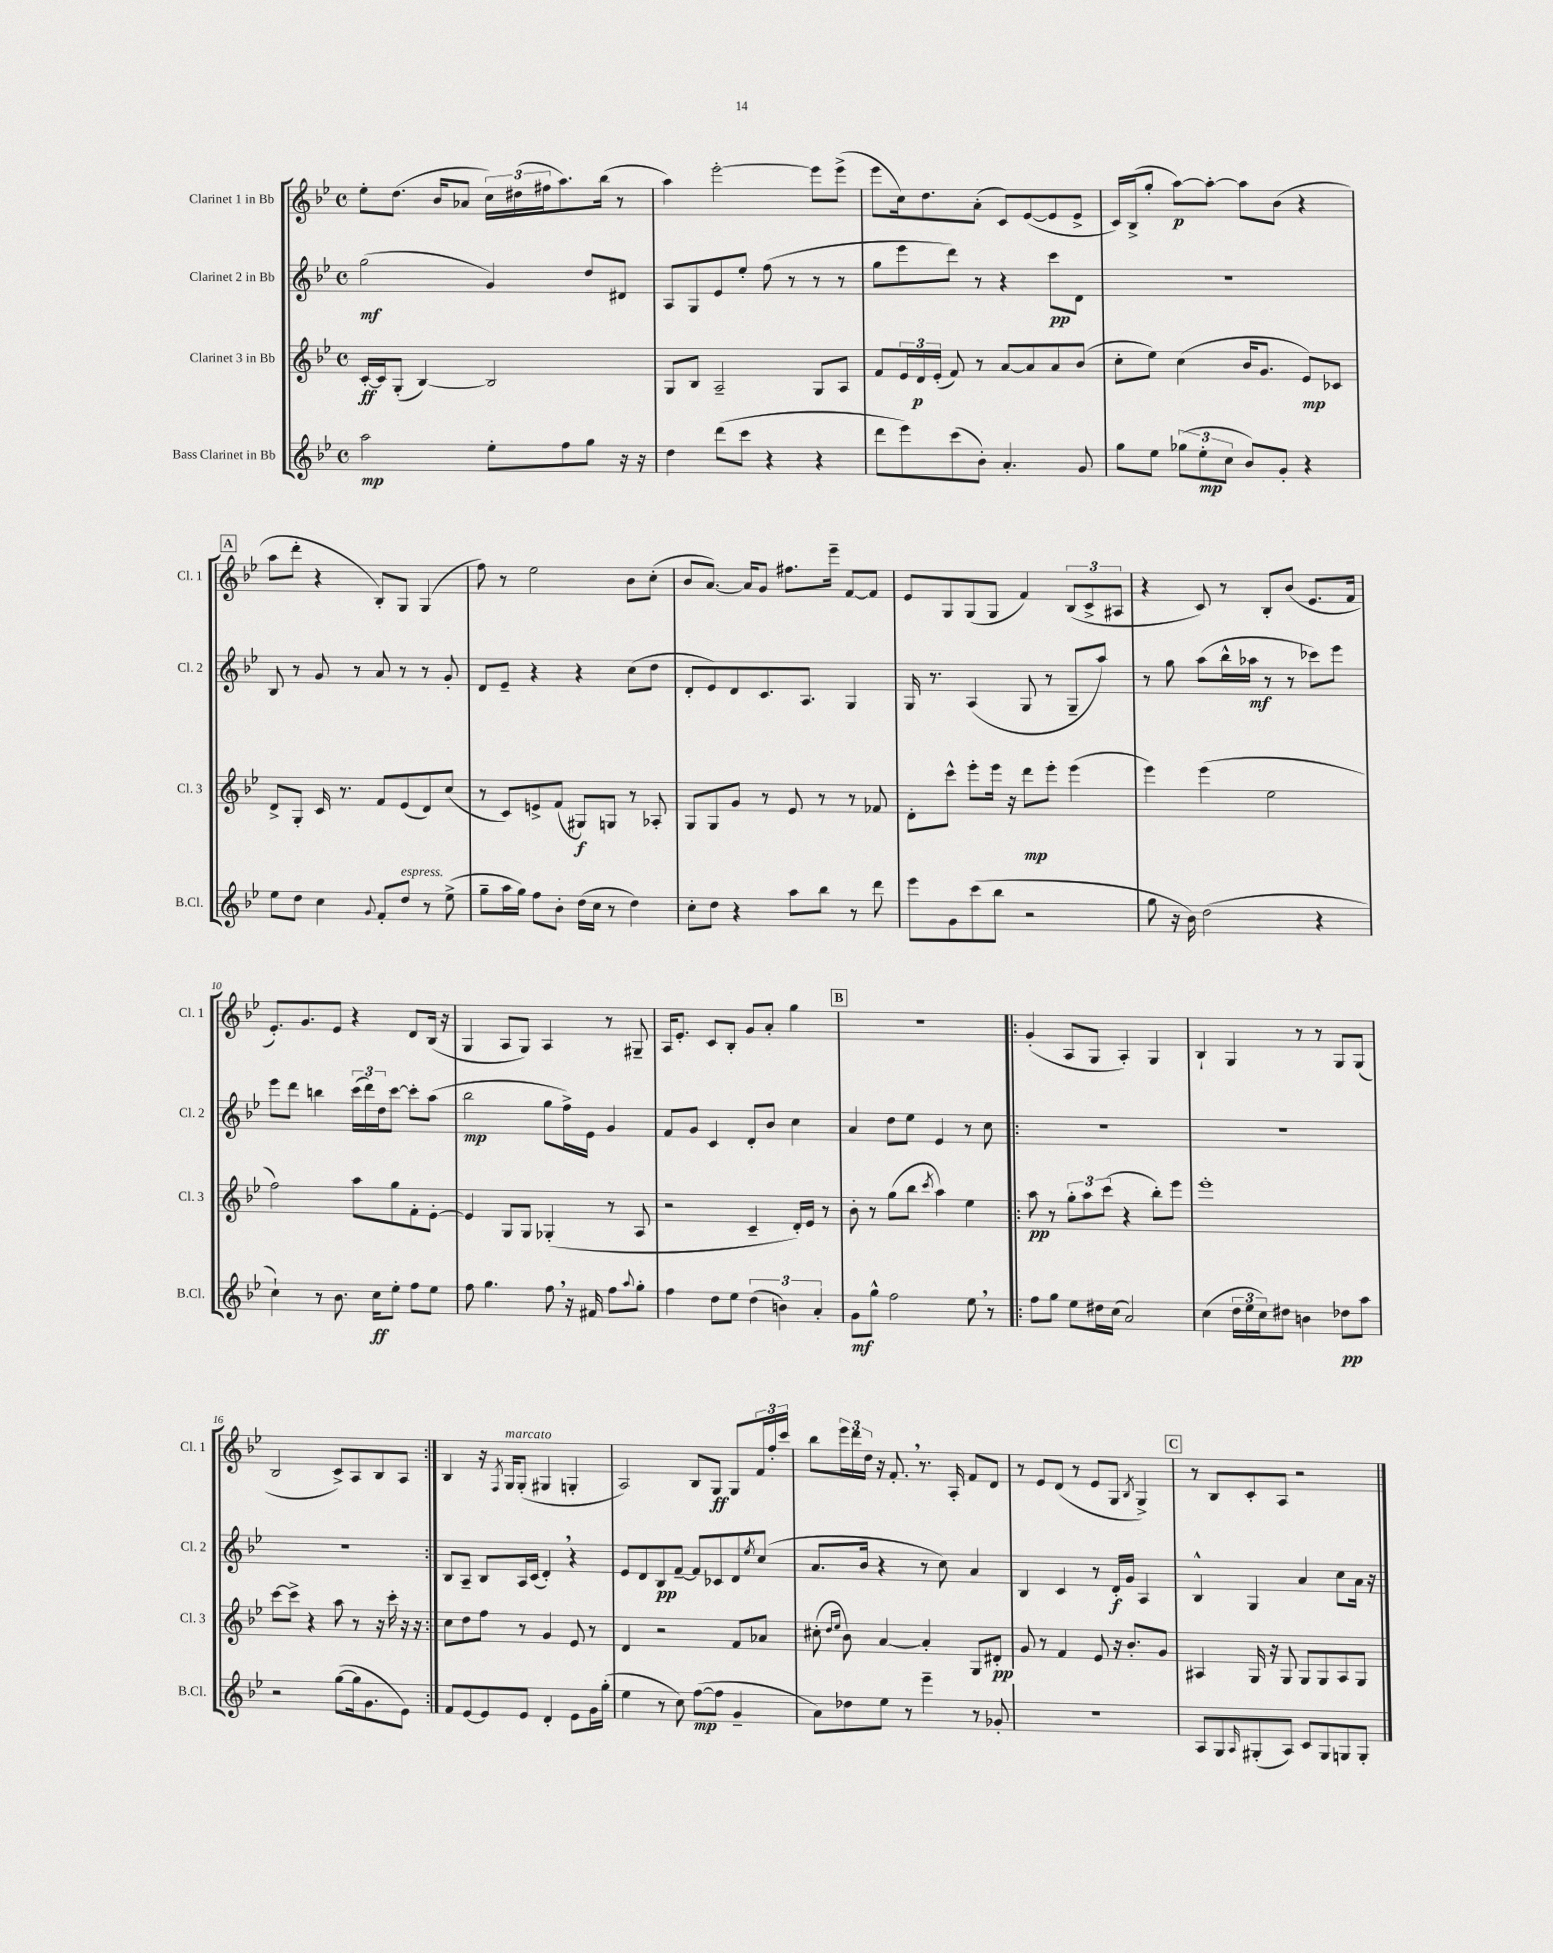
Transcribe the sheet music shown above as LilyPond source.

<<
\new StaffGroup <<
\new Staff = "s0" \with { instrumentName = "Clarinet 1 in Bb" shortInstrumentName = "Cl. 1" } {
    \clef treble \key bes \major \defaultTimeSignature \time 4/4
    ees''8-. d''8.( bes'16 aes'8 \tuplet 3/2 { c''16) dis''16( fis''16 } a''8.) bes''16( r8 |
    a''4) ees'''2~-. ees'''8 ees'''8->( |
    ees'''8 c''16) d''8. a'8-.( c'8) ees'8~( ees'8 ees'8-> |
    c'16) bes16->( g''8-. a''8~\p) a''8~-. a''8 bes'8( r4 |
    \mark \markup { \box "A" } a''8 d'''8-. r4 bes8-.) g8 g4( |
    f''8) r8 ees''2 bes'8 c''8-.( |
    bes'8 a'8.~) a'16 g'8 fis''8. ees'''16-- f'8~ f'8 |
    ees'8 g8 g8( g8 f'4) \tuplet 3/2 { bes8( c'8-> ais8 } |
    r4 c'8) r8 bes8-. bes'8( ees'8. f'16 |
    ees'8.-.) g'8. ees'8 r4 d'8 bes16( r16 |
    g4 a8 g8) a4 r8 gis8-- |
    a16 ees'8.-. c'8 bes8-. g'8 a'8-. g''4 |
    \mark \markup { \box "B" } R1 |
    \repeat volta 2 { g'4-.( a8 g8 a4-.) g4 |
    bes4-! g4 r8 r8 g8 g8( |
    bes2 c'8->) a8 bes8 a8 | }
    bes4 r16 \acciaccatura { f8 } g16^\markup { \italic "marcato" } g8-.( gis4 g4-. |
    a2) bes8 g8\ff g8 \tuplet 3/2 { f'16 f''16-. c'''16 } |
    bes''8 \tuplet 3/2 { ees'''16 d'''16 d''16 } r16 f'8.-. \breathe r8. a16-. f'8 d'8 |
    r8 ees'8 d'8( r8 ees'8 g8 \acciaccatura { bes8 } g4->) |
    \mark \markup { \box "C" } r8 bes8 c'8-. a8 r2 \bar "|." |
}
\new Staff = "s1" \with { instrumentName = "Clarinet 2 in Bb" shortInstrumentName = "Cl. 2" } {
    \clef treble \key bes \major \defaultTimeSignature \time 4/4
    g''2\mf( g'4) d''8 dis'8 |
    a8 g8 ees'8 ees''8-. f''8( r8 r8 r8 |
    g''8 ees'''8 d'''8) r8 r4 c'''8\pp d'8 |
    R1 |
    \mark \markup { \box "A" } bes8 r8 g'8 r8 a'8 r8 r8 g'8-. |
    d'8 ees'8-- r4 r4 c''8( d''8 |
    d'8-. ees'8) d'8 c'8. a8. g4 |
    g16 r8. a4( g8 r8 g8-- a''8) |
    r8 g''8 a''8( bes''16-^ aes''16\mf r8 r8 ces'''8) ees'''8 |
    ees'''8 d'''8 b''4 \tuplet 3/2 { c'''16( d'''16) d''16 } c'''8~ c'''8-. a''8( |
    bes''2\mp g''8 f''16->) ees'16 g'4 |
    f'8 g'8 c'4 d'8-. bes'8 c''4 |
    \mark \markup { \box "B" } a'4 d''8 ees''8 ees'4 r8 c''8 |
    \repeat volta 2 { R1 |
    R1 |
    R1 | }
    bes8 a8-- bes8 a16 c'16( d'4-.) \breathe r4 |
    ees'8 d'8 bes8\pp f'8~-- f'8 ces'8 d'8 \acciaccatura { ees''8 } c''8( |
    a'8. bes'16 r4 r8 c''8) a'4 |
    bes4 c'4 r8 d'16-.\f g'16 a4 |
    \mark \markup { \box "C" } bes4-^ g4 a'4 c''8 a'16 r16 \bar "|." |
}
\new Staff = "s2" \with { instrumentName = "Clarinet 3 in Bb" shortInstrumentName = "Cl. 3" } {
    \clef treble \key bes \major \defaultTimeSignature \time 4/4
    c'16~-.\ff c'16 g8-.( bes4~) bes2 |
    g8 bes8 a2-- g8 a8 |
    f'8 \tuplet 3/2 { ees'16 d'16\p ees'16-.( } f'8) r8 a'8~ a'8 a'8 bes'8( |
    c''8-. ees''8) c''4( bes'16 g'8. ees'8\mp) ces'8 |
    \mark \markup { \box "A" } d'8-> g8-. c'16 r8. f'8 ees'8( d'8) c''8( |
    r8 c'8) e'8-> f'8( gis8\f) g8 r8 aes8-. |
    g8 g8 g'8 r8 ees'8 r8 r8 fes'8 |
    d'8-. c'''8-^ ees'''8-. ees'''16 r16 d'''8\mp ees'''8-. ees'''4( |
    ees'''4) ees'''4( ees''2 |
    f''2) a''8 g''8 f'8-. ees'8~-. |
    ees'4 g8 g8 ges4-.( r8 a8 |
    r2 c'4-- d'16-.) ees'16 r8 |
    \mark \markup { \box "B" } bes'8-. r8 g''8( bes''8 \acciaccatura { c'''8 } a''4) ees''4 |
    \repeat volta 2 { a''8\pp r8 \tuplet 3/2 { g''8-. a''8 c'''8( } r4 bes''8-.) ees'''8 |
    ees'''1-. |
    c'''8~ c'''8-> r4 a''8 r8 r16 c'''16-. r16 r16 | }
    c''8 d''8 f''8 r8 g'4 ees'8 r8 |
    d'4 r2 f'8 aes'8 |
    cis''8-.( \grace { d''16 ees''16 } bes'8) a'4~ a'4-. g8 dis'8-.\pp |
    g'8 r8 f'4 ees'8 r16 bes'8.-. g'8 |
    \mark \markup { \box "C" } ais4 g16 r16 g8 g8 g8 ais8 g8 \bar "|." |
}
\new Staff = "s3" \with { instrumentName = "Bass Clarinet in Bb" shortInstrumentName = "B.Cl." } {
    \clef treble \key bes \major \defaultTimeSignature \time 4/4
    a''2\mp ees''8-. f''8 g''8 r16 r16 |
    d''4 d'''8( c'''8 r4 r4 |
    d'''8 ees'''8) c'''8( bes'8-.) a'4.-. g'8 |
    g''8 ees''8 \tuplet 3/2 { ges''8( ees''8-.\mp c''8 } bes'8) g'8-. r4 |
    \mark \markup { \box "A" } ees''8 d''8 c''4 \appoggiatura { g'8 } f'8-. d''8^\markup { \italic "espress." } r8 ees''8->( |
    g''8-- a''16 g''16) f''8 bes'8-. d''16( c''16 r8 d''4) |
    c''8-. d''8 r4 a''8 bes''8 r8 d'''8 |
    ees'''8 g'8 c'''8( bes''8 r2 |
    g''8 r16 bes'16) d''2( r4 |
    c''4-!) r8 bes'8. c''16\ff ees''8-. f''8 ees''8 |
    f''8 g''4. f''8 \breathe r16 fis'16 f''8 \appoggiatura { a''8 } g''8-. |
    f''4 d''8 ees''8 \tuplet 3/2 { d''4( b'4) a'4-. } |
    \mark \markup { \box "B" } g'8\mf g''8-^ f''2 ees''8 \breathe r8 |
    \repeat volta 2 { f''8 g''8 ees''8 dis''16 c''16( a'2) |
    c''4( \tuplet 3/2 { d''16 ees''16 c''16) } dis''8 b'4 des''8\pp a''8 |
    r2 g''8~( g''16 g'8. ees'8) | }
    f'8 ees'8~ ees'8 ees'8 d'4-. ees'8 g'16 g''16-.( |
    ees''4 r8 c''8) f''8~\mp( f''8 g'4-- |
    a'8) des''8 ees''8 r8 ees'''4-- r8 ges'8-. |
    R1 |
    \mark \markup { \box "C" } a8 g8 \grace { a16 } gis8-.( a8) c'8 gis8 g8 g8-. \bar "|." |
}
>>
>>
